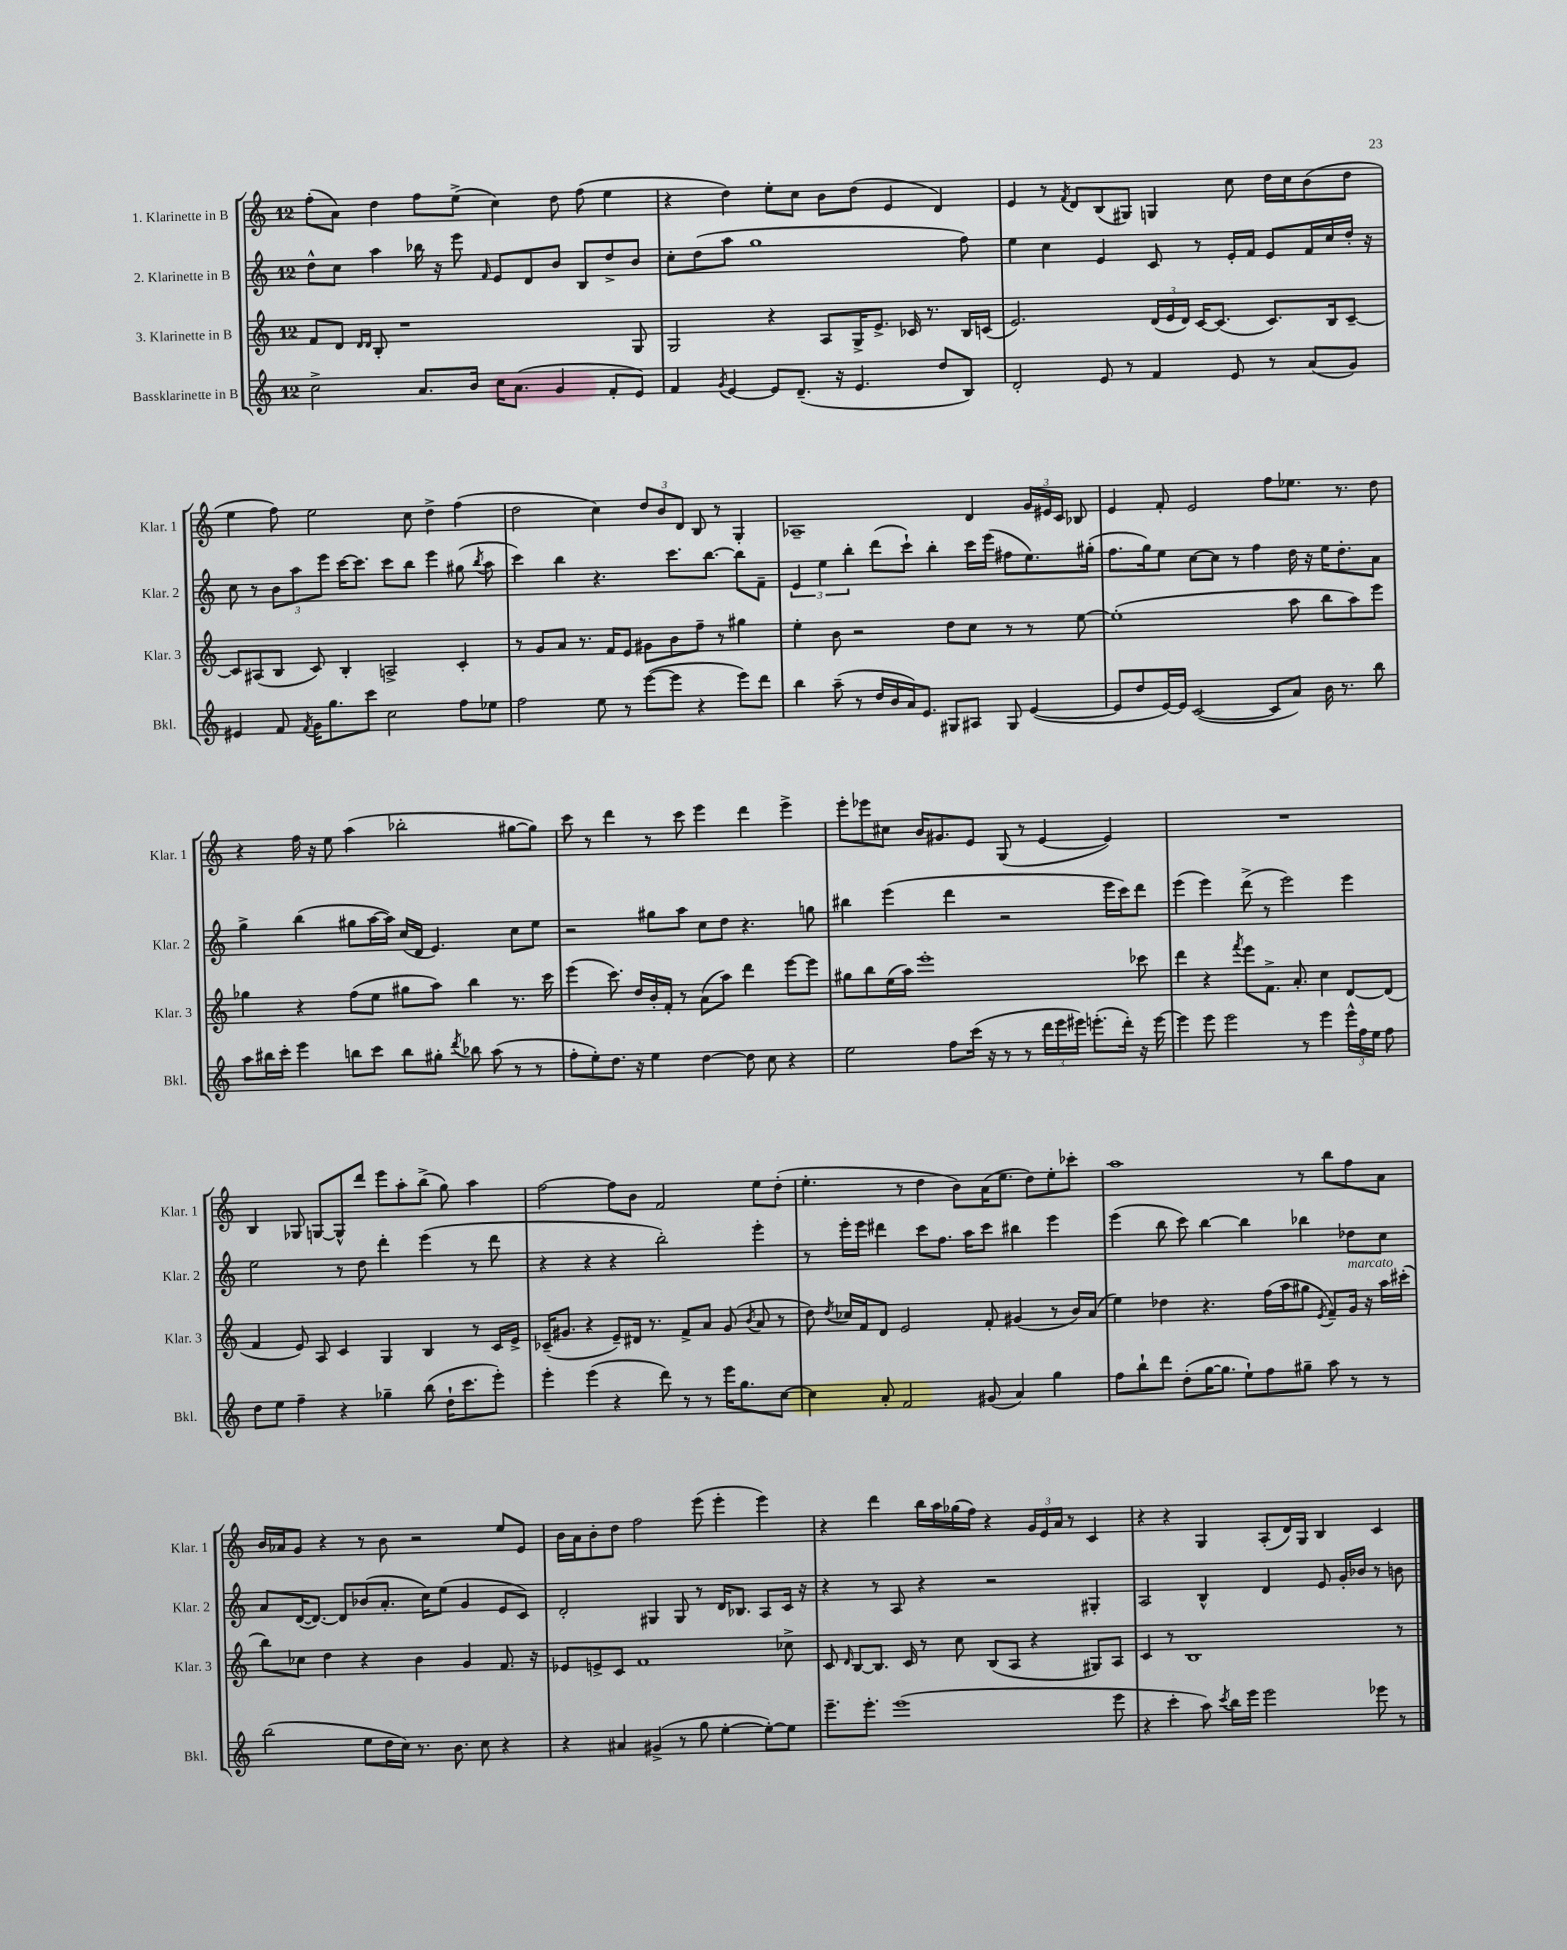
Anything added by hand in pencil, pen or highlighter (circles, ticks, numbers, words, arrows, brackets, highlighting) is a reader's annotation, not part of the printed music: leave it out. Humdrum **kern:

**kern	**kern	**kern	**kern
*staff4	*staff3	*staff2	*staff1
*clefG2	*clefG2	*clefG2	*clefG2
*k[]	*k[]	*k[]	*k[]
*M12/8	*M12/8	*M12/8	*M12/8
2cc^	8f	8dd^^	(8ff'
.	8d	8cc	8a)
.	16qqd	.	.
.	16qqd	.	.
.	8B'	4aa	4dd
.	1r	.	.
8.a	.	16bb-	8ff
.	.	16r	.
.	.	8eee	(8ee^
16b	.	.	.
.	.	16qqf	.
16cc	.	8e	4cc)
(8.a	.	.	.
.	.	8d	.
4g	.	8b	8dd
.	.	8B	(8ff
8f'	.	8dd^	4ee
8e)	8G	8b	.
=	=	=	=
4f	2G	8cc'	4r
.	.	(8dd	.
8qg	.	.	.
[4e	.	8aa	4dd)
.	.	1gg	.
8e]	4r	.	8ee'
(8.d~	.	.	8cc
.	8A	.	8b
16r	.	.	.
4.e	16G^	.	(8dd
.	8.e^	.	.
.	.	.	4e
.	16c-	.	.
.	8.r	.	.
8dd	.	.	4d)
8B)	16B	8ff)	.
.	(16c	.	.
=	=	=	=
2d'	2.e)	4ee	4e
.	.	4cc	8r
.	.	.	8qf
.	.	.	8d
8e	.	4e	(8B
8r	.	.	8G#)
4f	(24d	8c	4G
.	24e	.	.
.	24d)	.	.
.	[16c	8r	.
.	(8.c]	.	.
8e	.	16e'	8cc
.	.	16f	.
8r	8.c)	8e	16dd
.	.	.	16cc
(8a	.	16f	(8b
.	16B	16cc	.
8g)	[8c~	16dd'	8dd
.	.	16r	.
=	=	=	=
4e#	8c]	8cc	4ee
.	(8A#	8r	.
8f	8B	12b	8ff)
.	.	12aa	.
8qf	.	.	.
16g	8c)	.	2ee
.	.	12eee	.
8.gg	.	.	.
.	4B'	[16ccc	.
.	.	8.ccc]	.
8ccc	.	.	.
2cc	2A^	8ccc	.
.	.	8bb	8cc
.	.	4eee	4dd^
8ff	4c'	(8gg#	(4ff
.	.	8qbb	.
8ee-	.	8aa	.
=	=	=	=
2ff	8r	4ccc)	2dd
.	8g	.	.
.	8a	4bb	.
.	8.r	.	.
8ee	.	4.r	4cc)
.	16f	.	.
8r	8e	.	.
([8eee	8g#	.	12dd
.	.	.	12b
8eee]	8b	8.ccc	.
.	.	.	12d
4r	8ff~	.	8B
.	.	[8.bb	.
.	8r	.	8r
8eee)	4gg#	8bb]	4G'
8ddd	.	8f~	.
=	=	=	=
4bb	4ee'	6e	1A-~
.	.	6ee	.
(8aa~	8b	.	.
.	.	6bb'	.
8r	2r	.	.
16dd	.	(8ddd	.
16b	.	.	.
16a)	.	8ccc`)	.
8.e	.	.	.
.	.	4bb'	.
8G#	8dd	.	.
8A#	8cc	16ccc	4d
.	.	(16eee	.
8G#	8r	8ff#	.
([4e	8r	8.ee)	24g
.	.	.	24e#
.	.	.	24c
.	[8ee	.	8B-
.	.	(16gg#'	.
=	=	=	=
8e]	(1ee']	8.ff	4e
8dd	.	.	.
.	.	16gg)	.
[16e)	.	8ee	8f'
16e]	.	.	.
([2c	.	[8cc	2e
.	.	8cc]	.
.	.	8r	.
.	.	4ff	.
8c]	.	.	8ff
8a)	8aa	16dd	8.ee-
.	.	16r	.
16b	8bb	16ee	.
8.r	.	8.dd'	8.r
.	8aa)	.	.
8bb	8eee	8a	8dd
=	=	=	=
8aa	4gg-	4gg^	4r
16bb#	.	.	.
16ccc'	.	.	.
4eee	4r	(4bb	16ff
.	.	.	16r
.	.	.	8ee
8bb	(8ff	8gg#	(4aa
8ccc	8ee	[16aa	.
.	.	16aa])	.
8bb	8gg#	(16cc	2bb-'
.	.	16d	.
8gg#'	8aa)	4.e)	.
8qddd	.	.	.
8bb-	4bb	.	.
(8aa	.	.	.
8r	8.r	8cc	[8gg#
8r	.	8ee	8gg#])
.	16ccc	.	.
=	=	=	=
8ff'	(4eee	2r	8ccc
8ee')	.	.	8r
8.dd	8.ccc)	.	4ddd
16r	16dd	.	.
4ee	16b'	8gg#	8r
.	16f'	.	.
.	8r	8aa	8ccc
[4dd	(8a	8cc	4eee
.	8aa)	8dd	.
8dd]	4ddd	4.r	4ddd
8cc	.	.	.
4r	[8eee	.	4eee^
.	8eee]	8gg	.
=	=	=	=
2ee	8gg#	4bb#	8eee'
.	8bb	.	8eee-
.	(16ee	(4eee	8cc#
.	16aa)	.	.
.	1eee'	.	16b
.	.	.	8.g#
8ff	.	4ddd	.
(16ccc	.	.	8e
16r	.	.	.
8r	.	2r	(8G
8r	.	.	8r
24ddd	.	.	[4e
24eee	.	.	.
24eee#)	.	.	.
(8.eee'	.	.	.
.	.	16eee	4e])
16ddd')	.	16ccc)	.
16r	8ccc-	8ddd	.
[16eee	.	.	.
=	=	=	=
4eee]	4ddd	(4eee	1.r
8eee	4r	4eee)	.
2eee	.	.	.
.	8qfff	.	.
.	8eee	(8ddd^	.
.	8.f^	8r	.
.	.	2eee)	.
.	8.a'	.	.
8r	.	.	.
4eee	4cc	.	.
24eee^^	[8d	4eee	.
24ff	.	.	.
24ee	.	.	.
8ff	(8d]	.	.
=	=	=	=
8dd	4f	2ee	4B
8ee	.	.	.
4ff~	8e)	.	8G-
.	8A	.	[8G
4r	4c	8r	8G^^]
.	.	8dd	8ddd
4gg-~	4G	4ddd'	8eee
.	.	.	8aa'
(8bb	4B	(4eee	(8bb^
16dd`	.	.	8gg)
8.ccc	.	.	.
.	8r	8r	4aa
8eee')	16c	8ddd	.
.	16e^	.	.
=	=	=	=
4eee'	(16c-~	4r	[2ff
.	8.g#	.	.
(4eee	4r	4r	.
4r	8e~)	4r	8ff]
.	16d#	.	8b
.	8.r	.	.
8ddd)	.	2bb')	2f
8r	8f^	.	.
8r	8a	.	.
16eee	(8g#	.	.
8.gg	.	.	.
.	8qb	.	.
.	8a	4eee'	8ee
[8cc	8r	.	(8dd'
=	=	=	=
4cc]	8dd)	8r	4.ee'
.	8qdd	.	.
.	16cc-	16eee'	.
.	16f	16eee	.
8a'	8d	4ddd#	.
2f	2e	.	8r
.	.	8ccc	4dd
.	.	8.ff	.
.	.	.	8b)
.	.	16aa	.
(8g#	8f'	8ccc	(16a
.	.	.	8.ee
4a)	(4g#	4bb#	.
.	.	.	8dd)
4gg	8r	4eee	8ee'
.	16b)	.	8ccc-'
.	(16a	.	.
=	=	=	=
8ff	4ee)	(4eee	1aa
8bb`	.	.	.
8ddd	4dd-	8bb	.
(8dd'	.	8ccc)	.
[16gg	4.r	[4bb	.
8.gg]	.	.	.
8ee`)	.	4bb]	.
8ff	(16ff	.	.
.	16aa	.	.
8gg#~	8gg#	4bb-	8r
.	8qe	.	.
8aa	8f~)	.	8bb
8r	16g	8dd-	8ff
.	16r	.	.
8r	16aa	8cc	8a
.	(16ccc#'	.	.
=	=	=	=
(2bb	8bb)	8a	16b
.	.	.	16a-
.	8cc-	([16d	8g
.	.	8.d_)	.
.	4dd	.	4r
.	.	8d]	.
8ee	4r	(8b-	8r
16dd	.	8.a'	8b
16cc)	.	.	.
8.r	4b	.	2r
.	.	16cc)	.
.	.	(8ee	.
8.b	.	.	.
.	4g	4g	.
8cc	.	.	.
4r	8.f	8e	8ee
.	.	8c)	8e
.	16r	.	.
=	=	=	=
4r	8e-	2d'	16b
.	.	.	16a
.	8e^	.	8b'
4a#	8c	.	8dd
.	1f	.	2ff
(4g#^	.	4G#	.
8r	.	8G#	.
8gg	.	8r	(8eee
[4ee'	.	16d	4eee'
.	.	8.B-	.
8ee'_)	.	8A	4eee)
8ee]	8cc-^	16c	.
.	.	16r	.
=	=	=	=
8.eee~	8c	4r	4r
.	16qqd	.	.
.	[8B	.	.
8.eee'	.	.	.
.	8.B]	8r	4ddd
(1eee	.	8A	.
.	16c	.	.
.	8r	4r	16bb
.	.	.	16aa
.	8cc	.	(16gg-
.	.	.	16ff)
.	(8B	2r	4r
.	8A	.	.
.	4r	.	24g
.	.	.	24e
.	.	.	24a
.	.	.	8r
.	8G#)	4G#'	4c
8eee	8A	.	.
=	=	=	=
4r	4c	2A	4r
4ccc'	8r	.	4r
.	1B	.	.
8aa)	.	4B^^	4G
8qccc	.	.	.
16bb	.	.	.
16eee	.	.	.
2eee	.	4d	(8A'
.	.	.	16d)
.	.	.	16G
.	.	8e	4B
.	.	16g'	.
.	.	16b-	.
8eee-	.	8r	4c
8r	8r	8b	.
==	==	==	==
*-	*-	*-	*-
